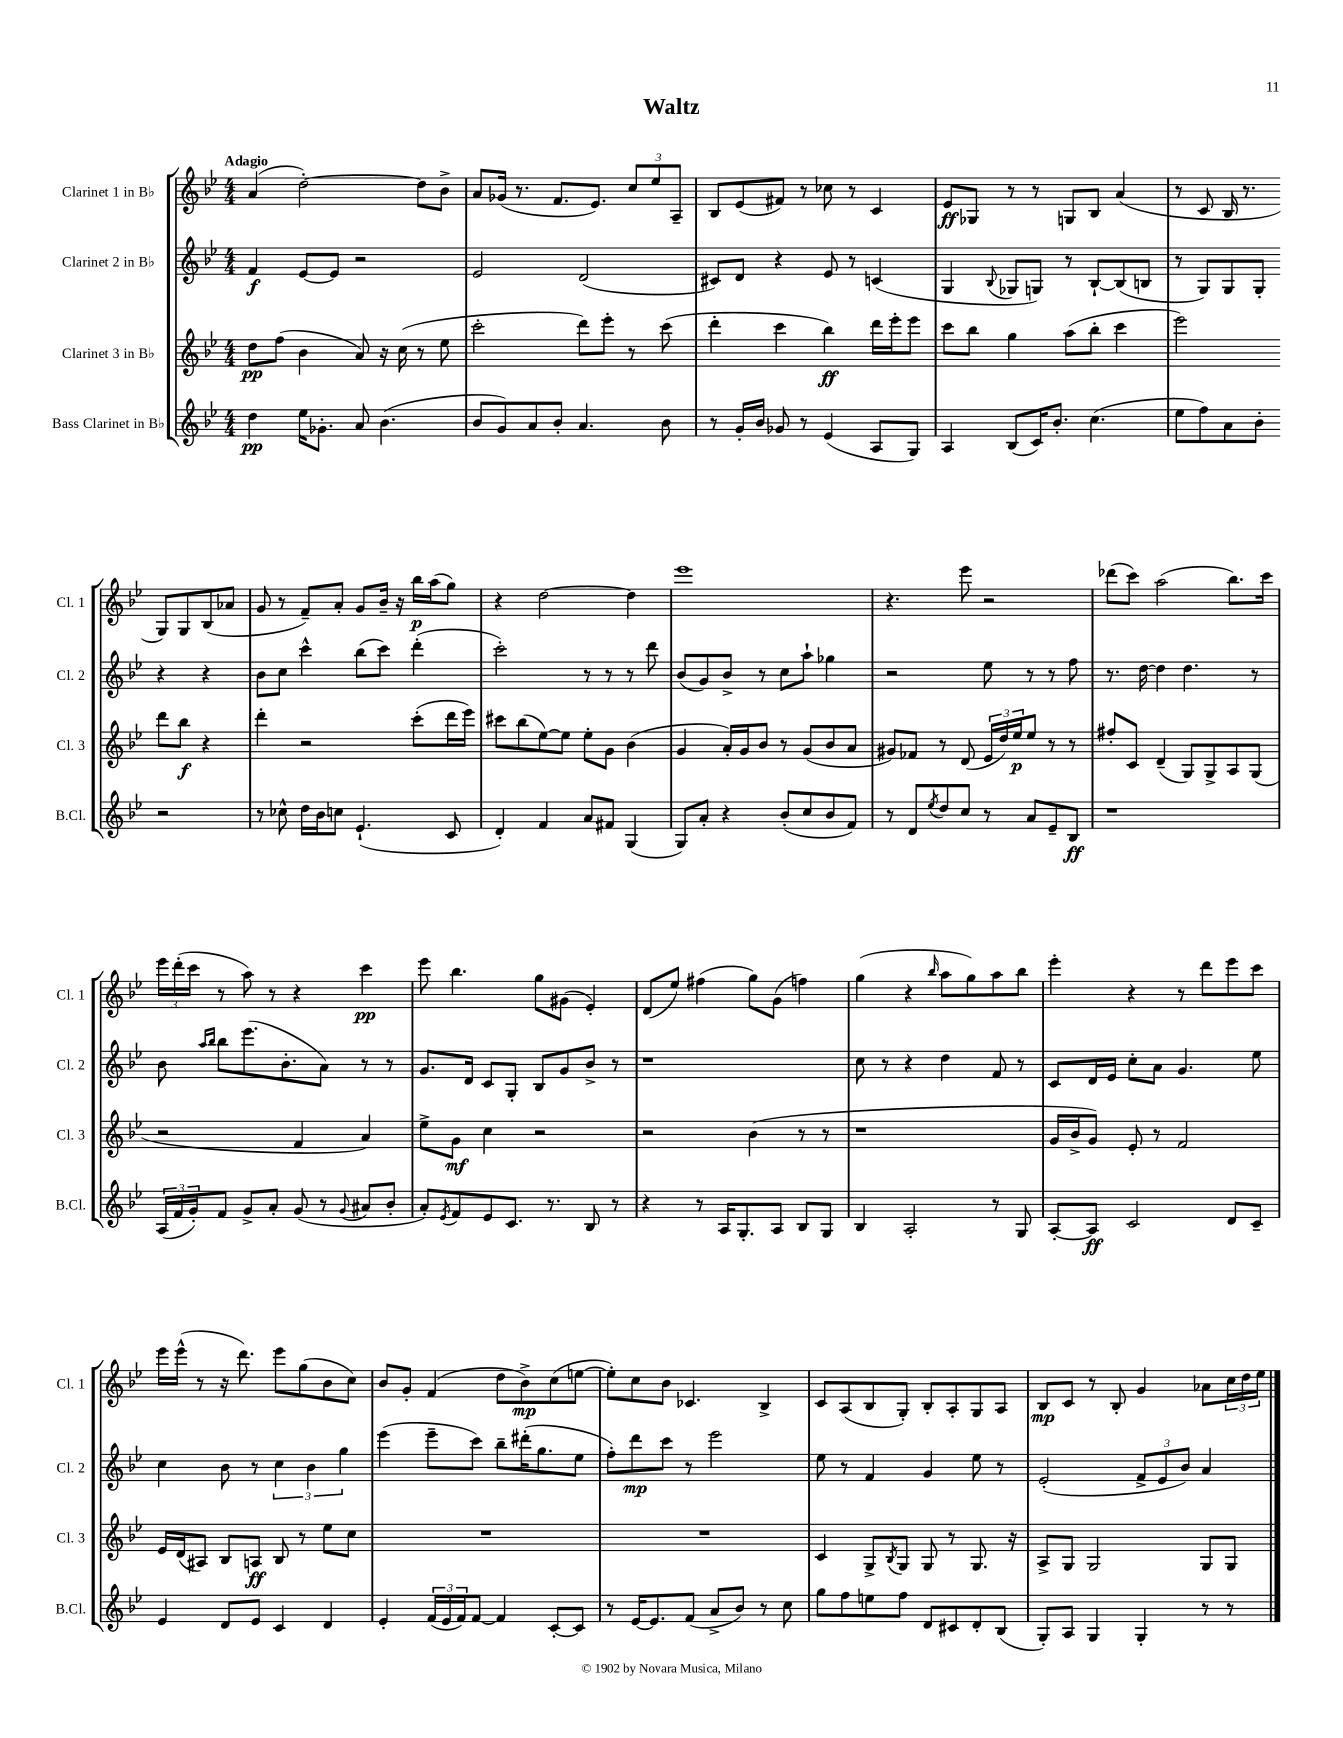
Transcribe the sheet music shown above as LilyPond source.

\header { title = "Waltz" }
<<
\new StaffGroup <<
\new Staff = "s0" \with { instrumentName = "Clarinet 1 in Bb" shortInstrumentName = "Cl. 1" } {
    \clef treble \key bes \major \numericTimeSignature \time 4/4 \tempo "Adagio"
    a'4( d''2~-.) d''8 bes'8-> |
    a'8 ges'16( r8. f'8. ees'8.) \tuplet 3/2 { c''8 ees''8 a8-- } |
    bes8 ees'8( fis'8) r8 ces''8 r8 c'4 |
    ees'8\ff ges8 r8 r8 g8 bes8 a'4( |
    r8 c'8 bes16 r8. g8) g8 bes8( aes'8 |
    g'8 r8 f'8--) a'8-. g'8 bes'16-- r16 bes''16\p a''16( g''8) |
    r4 d''2~ d''4 |
    ees'''1 |
    r4. ees'''8 r2 |
    des'''8( c'''8) a''2( bes''8.) c'''16 |
    \tuplet 3/2 { ees'''16 d'''16-.( c'''16 } r8 a''8) r8 r4 c'''4\pp |
    ees'''8 bes''4. g''8 gis'8( ees'4-.) |
    d'8( ees''8) fis''4( g''8) g'8( f''4) |
    g''4( r4 \grace { bes''16 } a''8 g''8) a''8 bes''8 |
    ees'''4-. r4 r8 d'''8 ees'''8 c'''8 |
    ees'''16 ees'''16-^( r8 r16 d'''8.) ees'''8 g''8( bes'8 c''8) |
    bes'8 g'8-. f'4( d''8 bes'8->\mp) c''8( e''8~ |
    e''8-.) c''8 bes'8 ces'4. bes4-> |
    c'8 a8( bes8 g8-.) bes8-. a8-. g8 a8 |
    bes8\mp c'8 r8 bes8-. g'4 aes'8 \tuplet 3/2 { c''16 d''16 ees''16 } \bar "|." |
}
\new Staff = "s1" \with { instrumentName = "Clarinet 2 in Bb" shortInstrumentName = "Cl. 2" } {
    \clef treble \key bes \major \numericTimeSignature \time 4/4
    f'4\f ees'8~ ees'8 r2 |
    ees'2 d'2( |
    cis'8) d'8 r4 ees'8 r8 c'4( |
    g4 \appoggiatura { bes8 } ges8 g8) r8 bes8~-! bes8( b8 |
    r8 g8) g8 g8-. r4 r4 |
    bes'8 c''8 c'''4-^ bes''8( c'''8) d'''4-.( |
    c'''2-.) r8 r8 r8 d'''8 |
    bes'8( g'8) bes'8-> r8 c''8 a''8-! ges''4 |
    r2 ees''8 r8 r8 f''8 |
    r8. d''16~ d''4 d''4. r8 |
    bes'8 \grace { a''16 bes''16 } bes''8 ees'''8.( bes'8.-. a'8) r8 r8 |
    g'8. d'16 c'8 g8-. bes8 g'8 bes'8-> r8 |
    r1 |
    c''8 r8 r4 d''4 f'8 r8 |
    c'8 d'16 ees'16 c''8-. a'8 g'4. ees''8 |
    c''4 bes'8 r8 \tuplet 3/2 { c''4 bes'4 g''4 } |
    ees'''4( ees'''8-- c'''8) bes''8-- dis'''16-.( g''8. ees''8 |
    f''8-.) d'''8\mp c'''8 r8 ees'''2 |
    ees''8 r8 f'4 g'4 ees''8 r8 |
    ees'2-.( \tuplet 3/2 { f'8-> ees'8 bes'8) } a'4 \bar "|." |
}
\new Staff = "s2" \with { instrumentName = "Clarinet 3 in Bb" shortInstrumentName = "Cl. 3" } {
    \clef treble \key bes \major \numericTimeSignature \time 4/4
    d''8\pp f''8( bes'4 a'8) r16 c''16( r8 ees''8 |
    c'''2-. d'''8) ees'''8-. r8 c'''8( |
    d'''4-. c'''4 bes''4\ff) d'''16 ees'''16-. ees'''8 |
    c'''8 bes''8 g''4 a''8( bes''8-. c'''4 |
    ees'''2) d'''8 bes''8\f r4 |
    d'''4-. r2 c'''8-.( d'''16 ees'''16) |
    cis'''8 bes''8( ees''8~) ees''8 ees''8-. g'8 bes'4( |
    g'4 a'16-.) g'16 bes'8 r8 g'8( bes'8 a'8 |
    gis'8) fes'8 r8 d'8( \tuplet 3/2 { ees'16 d''16) ees''16\p } ees''8 r8 r8 |
    fis''8-. c'8 d'4--( g8) g8-> a8 g8( |
    r2 f'4 a'4) |
    ees''8-> g'8\mf c''4 r2 |
    r2 bes'4( r8 r8 |
    r1 |
    g'16 bes'16-> g'8) ees'8-. r8 f'2 |
    ees'16 d'16( ais8) bes8 a8\ff bes8 r8 ees''8 c''8 |
    R1 |
    R1 |
    c'4 g8-> \acciaccatura { bes8 } g8 g8 r8 g8. r16 |
    a8-> g8 g2 g8 g8 \bar "|." |
}
\new Staff = "s3" \with { instrumentName = "Bass Clarinet in Bb" shortInstrumentName = "B.Cl." } {
    \clef treble \key bes \major \numericTimeSignature \time 4/4
    d''4\pp ees''16 ges'8.-. a'8 bes'4.( |
    bes'8 g'8) a'8 bes'8-. a'4. bes'8 |
    r8 g'16-. bes'16 ges'8 r8 ees'4( a8 g8) |
    a4 bes8( c'16) bes'8.-. c''4.( |
    ees''8 f''8) a'8 bes'8-. r2 |
    r8 ces''8-^ d''16 bes'16 c''8 ees'4.-!( c'8 |
    d'4-.) f'4 a'8 fis'8 g4( |
    g8) a'8-. r4 bes'8-.( c''8 bes'8 f'8) |
    r8 d'8 \acciaccatura { ees''8 } d''8 c''8 r8 a'8 ees'8-- bes8\ff |
    r1 |
    \tuplet 3/2 { a16( f'16 g'16-.) } f'8 g'8-> a'8-. g'8( r8 \appoggiatura { g'8 } ais'8 bes'8-. |
    a'8-.) \acciaccatura { ees'8 } f'8 ees'8 c'8. r8. bes8 r8 |
    r4 r8 a16 g8.-. a8 bes8 g8 |
    bes4 a2-. r8 g8 |
    a8~-. a8\ff c'2 d'8 c'8-- |
    ees'4 d'8 ees'8 c'4 d'4 |
    ees'4-. \tuplet 3/2 { f'16( ees'16 f'16) } f'8~ f'4 c'8~-. c'8 |
    r8 ees'16~ ees'8. f'8( a'8-> bes'8) r8 c''8 |
    g''8 f''8 e''8 f''8 d'8 cis'8 d'8-. bes8( |
    g8-.) a8 g4 g4-. r8 r8 \bar "|." |
}
>>
>>
\layout { \context { \Score \remove "Bar_number_engraver" } }
